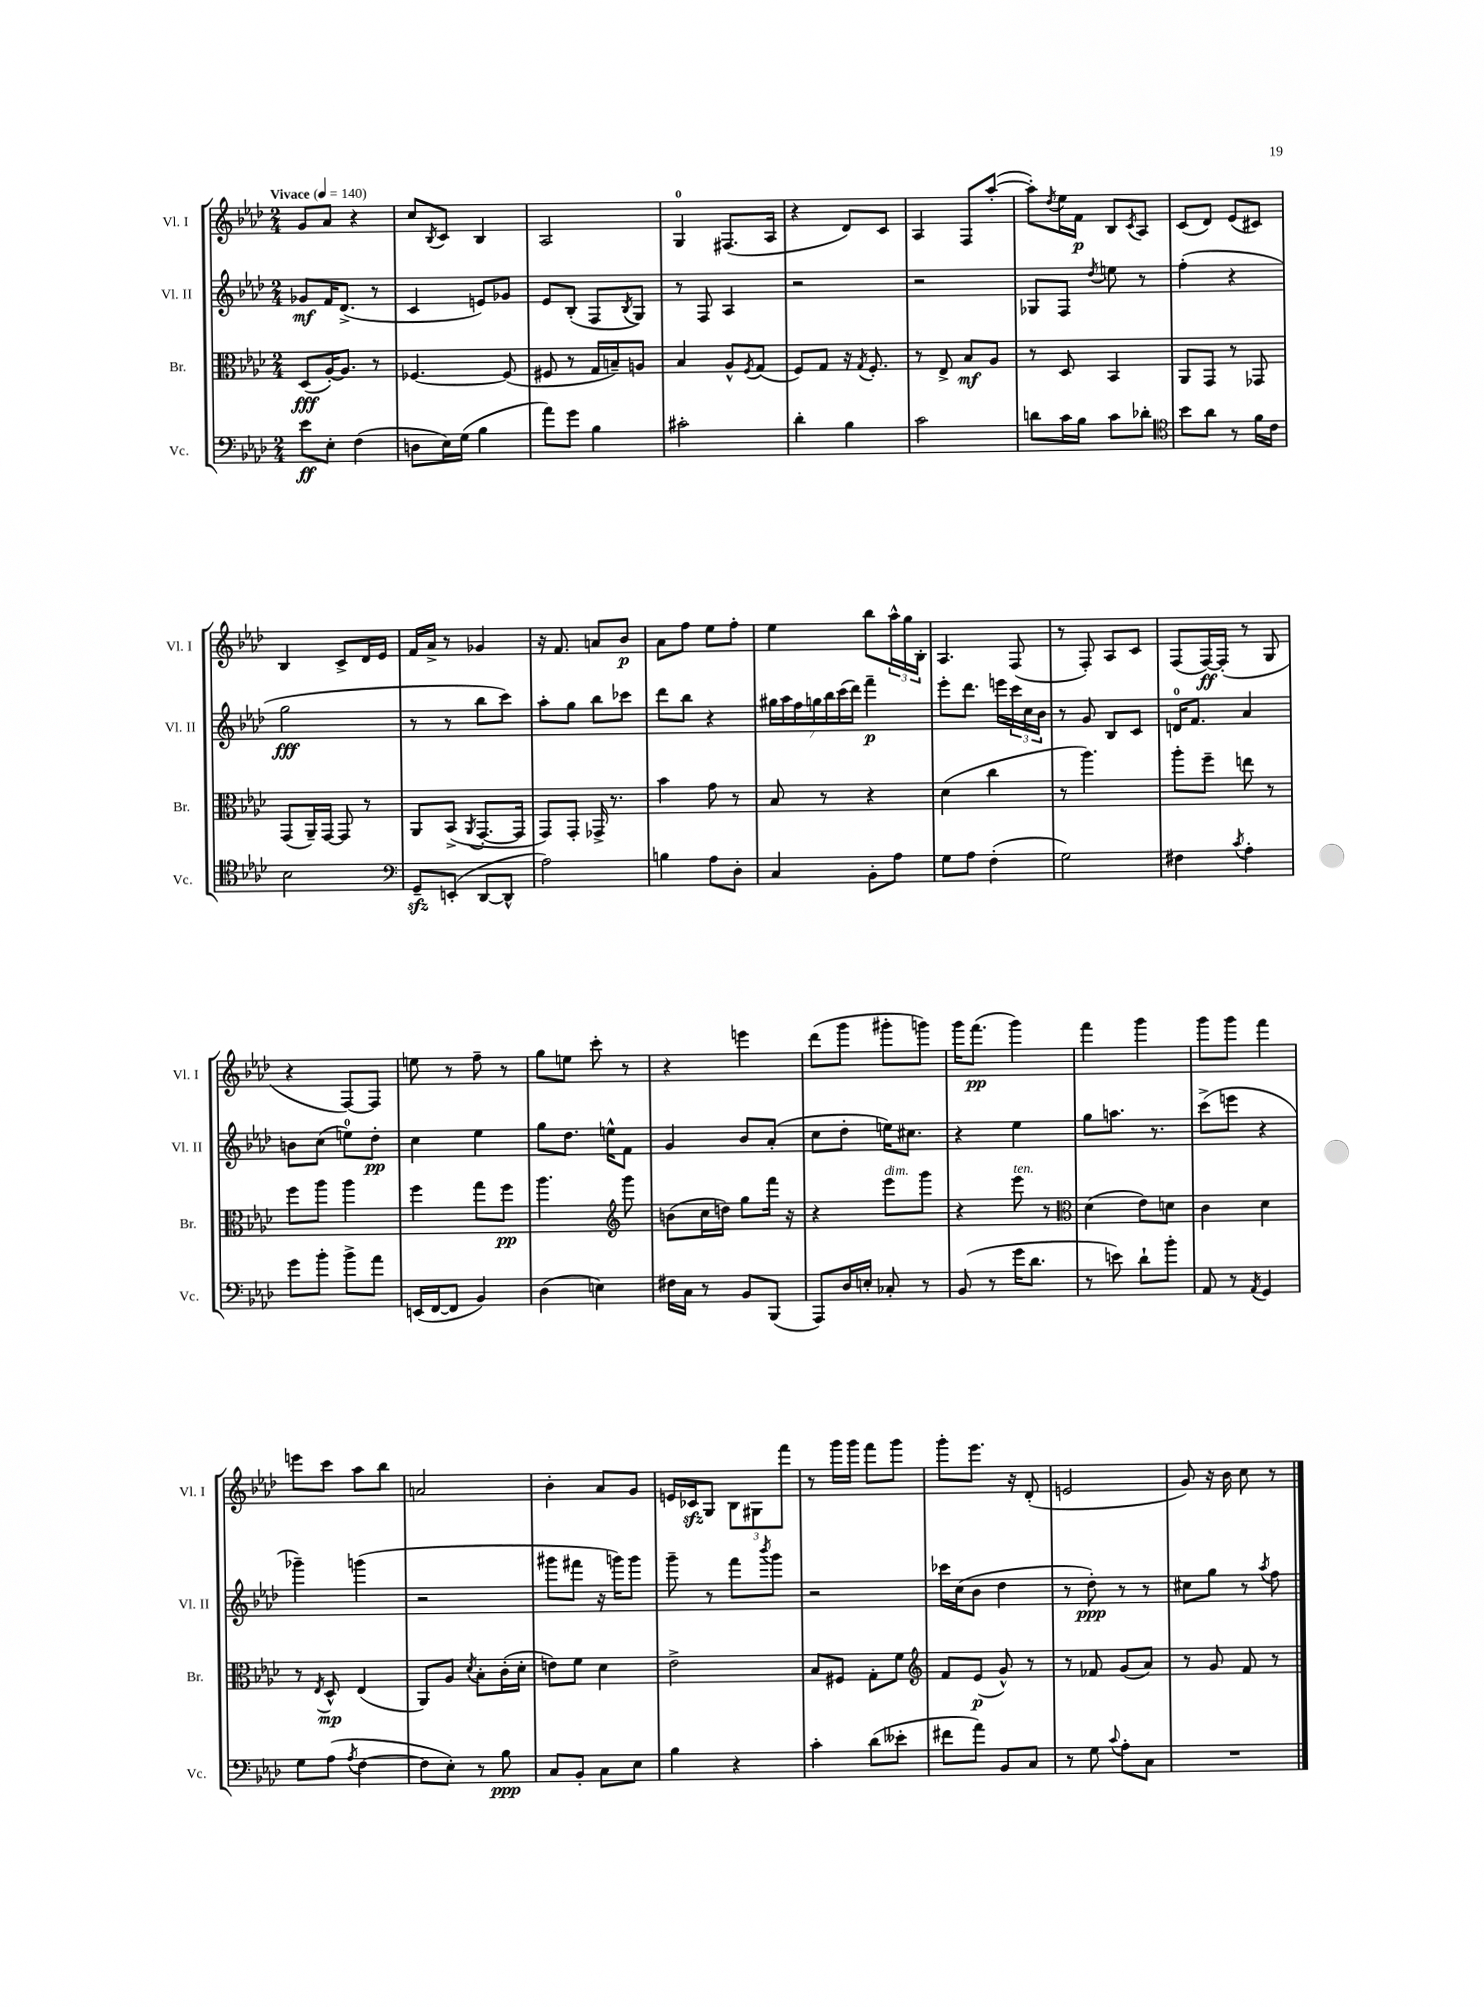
<<
\new StaffGroup <<
\new Staff = "s0" \with { instrumentName = "Vl. I" shortInstrumentName = "Vl. I" } {
    \clef treble \key aes \major \numericTimeSignature \time 2/4 \tempo "Vivace" 4 = 140
    g'8 aes'8 r4 |
    c''8 \acciaccatura { bes8 } c'8 bes4 |
    aes2 |
    g4-0 fis8.( aes16 |
    r4 des'8) c'8 |
    aes4 f8 aes''8~-.( |
    aes''8-.) \acciaccatura { des''8 } ees''16 f'16\p bes8 \acciaccatura { c'8 } aes8 |
    c'8( des'8) ees'8( cis'8) |
    bes4 c'8-> des'16 ees'16 |
    f'16 aes'16-> r8 ges'4 |
    r16 f'8. a'8 bes'8\p |
    aes'8 f''8 ees''8 f''8-. |
    ees''4 bes''8 \tuplet 3/2 { aes''16-^ g''16 bes16-. } |
    aes4. f8( |
    r8 f8-.) aes8 c'8 |
    f8( f16~\ff) f16-.( r8 g8 |
    r4 f8~) f8 |
    e''8 r8 f''8-- r8 |
    g''8 e''8 c'''8-. r8 |
    r4 e'''4 |
    des'''8( g'''8 gis'''8-. g'''8) |
    g'''16 f'''8.\pp( g'''4) |
    f'''4 g'''4 |
    g'''8 g'''8 f'''4 |
    e'''8 c'''8 aes''8 bes''8 |
    a'2 |
    bes'4-. aes'8 g'8 |
    e'16 ces'16\sfz g8 \tuplet 3/2 { bes8 gis8 f'''8 } |
    r8 g'''16 g'''16 f'''8 g'''8 |
    g'''8-. ees'''8. r16 des'8-.( |
    e'2 |
    g'8) r16 bes'16 c''8 r8 \bar "|." |
}
\new Staff = "s1" \with { instrumentName = "Vl. II" shortInstrumentName = "Vl. II" } {
    \clef treble \key aes \major \numericTimeSignature \time 2/4
    ges'8\mf f'16 des'8.->( r8 |
    c'4 e'8) ges'8 |
    ees'8 bes8-.( f8 \acciaccatura { bes8 } g8) |
    r8 f8 aes4 |
    r2 |
    r2 |
    ges8 f8 \acciaccatura { des''8 } e''8 r8 |
    f''4-.( r4 |
    g''2\fff |
    r8 r8 bes''8 c'''8) |
    aes''8-. g''8 bes''8 ces'''8 |
    des'''8 bes''8 r4 |
    \tuplet 7/4 { gis''16 aes''16 f''16 g''16 bes''16 c'''16( des'''16) } f'''4--\p |
    ees'''8-. des'''8. e'''16 \tuplet 3/2 { c'''16 c''16 bes'16 } |
    r8 g'8 bes8 c'8 |
    d'16-0 f'8. aes'4 |
    b'8 c''8( e''8-0) des''8-.\pp |
    c''4 ees''4 |
    g''8 des''8. e''16-^ f'8 |
    g'4 bes'8 aes'8-.( |
    c''8 des''8-. e''16) cis''8. |
    r4 ees''4 |
    g''8 a''8. r8. |
    c'''8->( e'''8 r4 |
    ges'''4--) g'''4( |
    r2 |
    gis'''8 fis'''8 r16 g'''16) g'''8 |
    g'''8-- r8 f'''8 \acciaccatura { bes'''8 } g'''8 |
    r2 |
    ces'''16 c''16( bes'8 des''4 |
    r8 des''8-.\ppp) r8 r8 |
    cis''8 g''8 r8 \acciaccatura { aes''8 } f''8 \bar "|." |
}
\new Staff = "s2" \with { instrumentName = "Br." shortInstrumentName = "Br." } {
    \clef alto \key aes \major \numericTimeSignature \time 2/4
    des8\fff( aes16~-.) aes8. r8 |
    fes4.~ fes8( |
    fis8 r8 g16 b16--) a8 |
    bes4 aes8-^ \acciaccatura { f8 } g8( |
    f8) g8 r16 \acciaccatura { g8 } f8.-. |
    r8 ees8-> bes8\mf aes8 |
    r8 des8 bes,4 |
    aes,8 g,8 r8 ges,8 |
    g,8( aes,16--) g,16~ g,8 r8 |
    aes,8 bes,8->( \acciaccatura { aes,8 } g,8.~-. g,16 |
    g,8) g,8-. ges,16-> r8. |
    bes'4 g'8 r8 |
    bes8 r8 r4 |
    des'4( c''4 |
    r8 aes''4.) |
    aes''8-. f''8-- e''8 r8 |
    f''8 aes''8 aes''4 |
    f''4 g''8 f''8\pp |
    aes''4. \clef treble g'''8 |
    b'8( c''16 d''16) g''8 f'''16 r16 |
    r4 ees'''8^\markup { \italic "dim." } g'''8 |
    r4 ees'''8^\markup { \italic "ten." } r8 |
    \clef alto des'4( ees'8) d'8 |
    c'4 des'4 |
    r8 \acciaccatura { ees8 } des8-^\mp ees4( |
    aes,8) aes8 \acciaccatura { des'8 } bes8-. c'16-.( des'16-. |
    e'8) f'8 des'4 |
    ees'2-> |
    bes8 fis8 g8-. f'8 |
    \clef treble f'8 ees'8\p( g'8-^) r8 |
    r8 fes'8 g'8( aes'8) |
    r8 g'8 f'8 r8 \bar "|." |
}
\new Staff = "s3" \with { instrumentName = "Vc." shortInstrumentName = "Vc." } {
    \clef bass \key aes \major \numericTimeSignature \time 2/4
    ees'8\ff ees8-. f4( |
    d8 ees16) g16( bes4 |
    aes'8) g'8 bes4 |
    cis'2-. |
    des'4-. bes4 |
    c'2 |
    d'8 c'16 bes16 c'8 des'8-. |
    \clef tenor bes'8 aes'8 r8 f'16 c'16 |
    bes2 |
    \clef bass g,8--\sfz e,8-.( des,8~ des,8-^ |
    aes2) |
    b4 aes8 des8-. |
    c4 bes,8-. aes8 |
    g8 aes8 f4-.( |
    g2) |
    fis4 \acciaccatura { c'8 } aes4-. |
    g'8 bes'8-. bes'8-> aes'8 |
    e,16( f,16~ f,8 bes,4) |
    des4( e4) |
    fis16 c16 r8 bes,8 bes,,8( |
    aes,,8) des16 e16-. ces8-. r8 |
    bes,8( r8 g'16 des'8. |
    r8 e'8) des'8-! bes'8-. |
    aes,8 r8 \acciaccatura { aes,8 } g,4 |
    g8 aes8( \acciaccatura { aes8 } f4~ |
    f8 ees8-.) r8 bes8\ppp |
    c8 bes,8-. c8 ees8 |
    bes4 r4 |
    c'4-. des'8( eeses'8-. |
    fis'8 aes'8) bes,8 c8 |
    r8 g8 \appoggiatura { c'8 } aes8-. c8 |
    R2 \bar "|." |
}
>>
>>
\layout { \context { \Score \remove "Bar_number_engraver" } }
